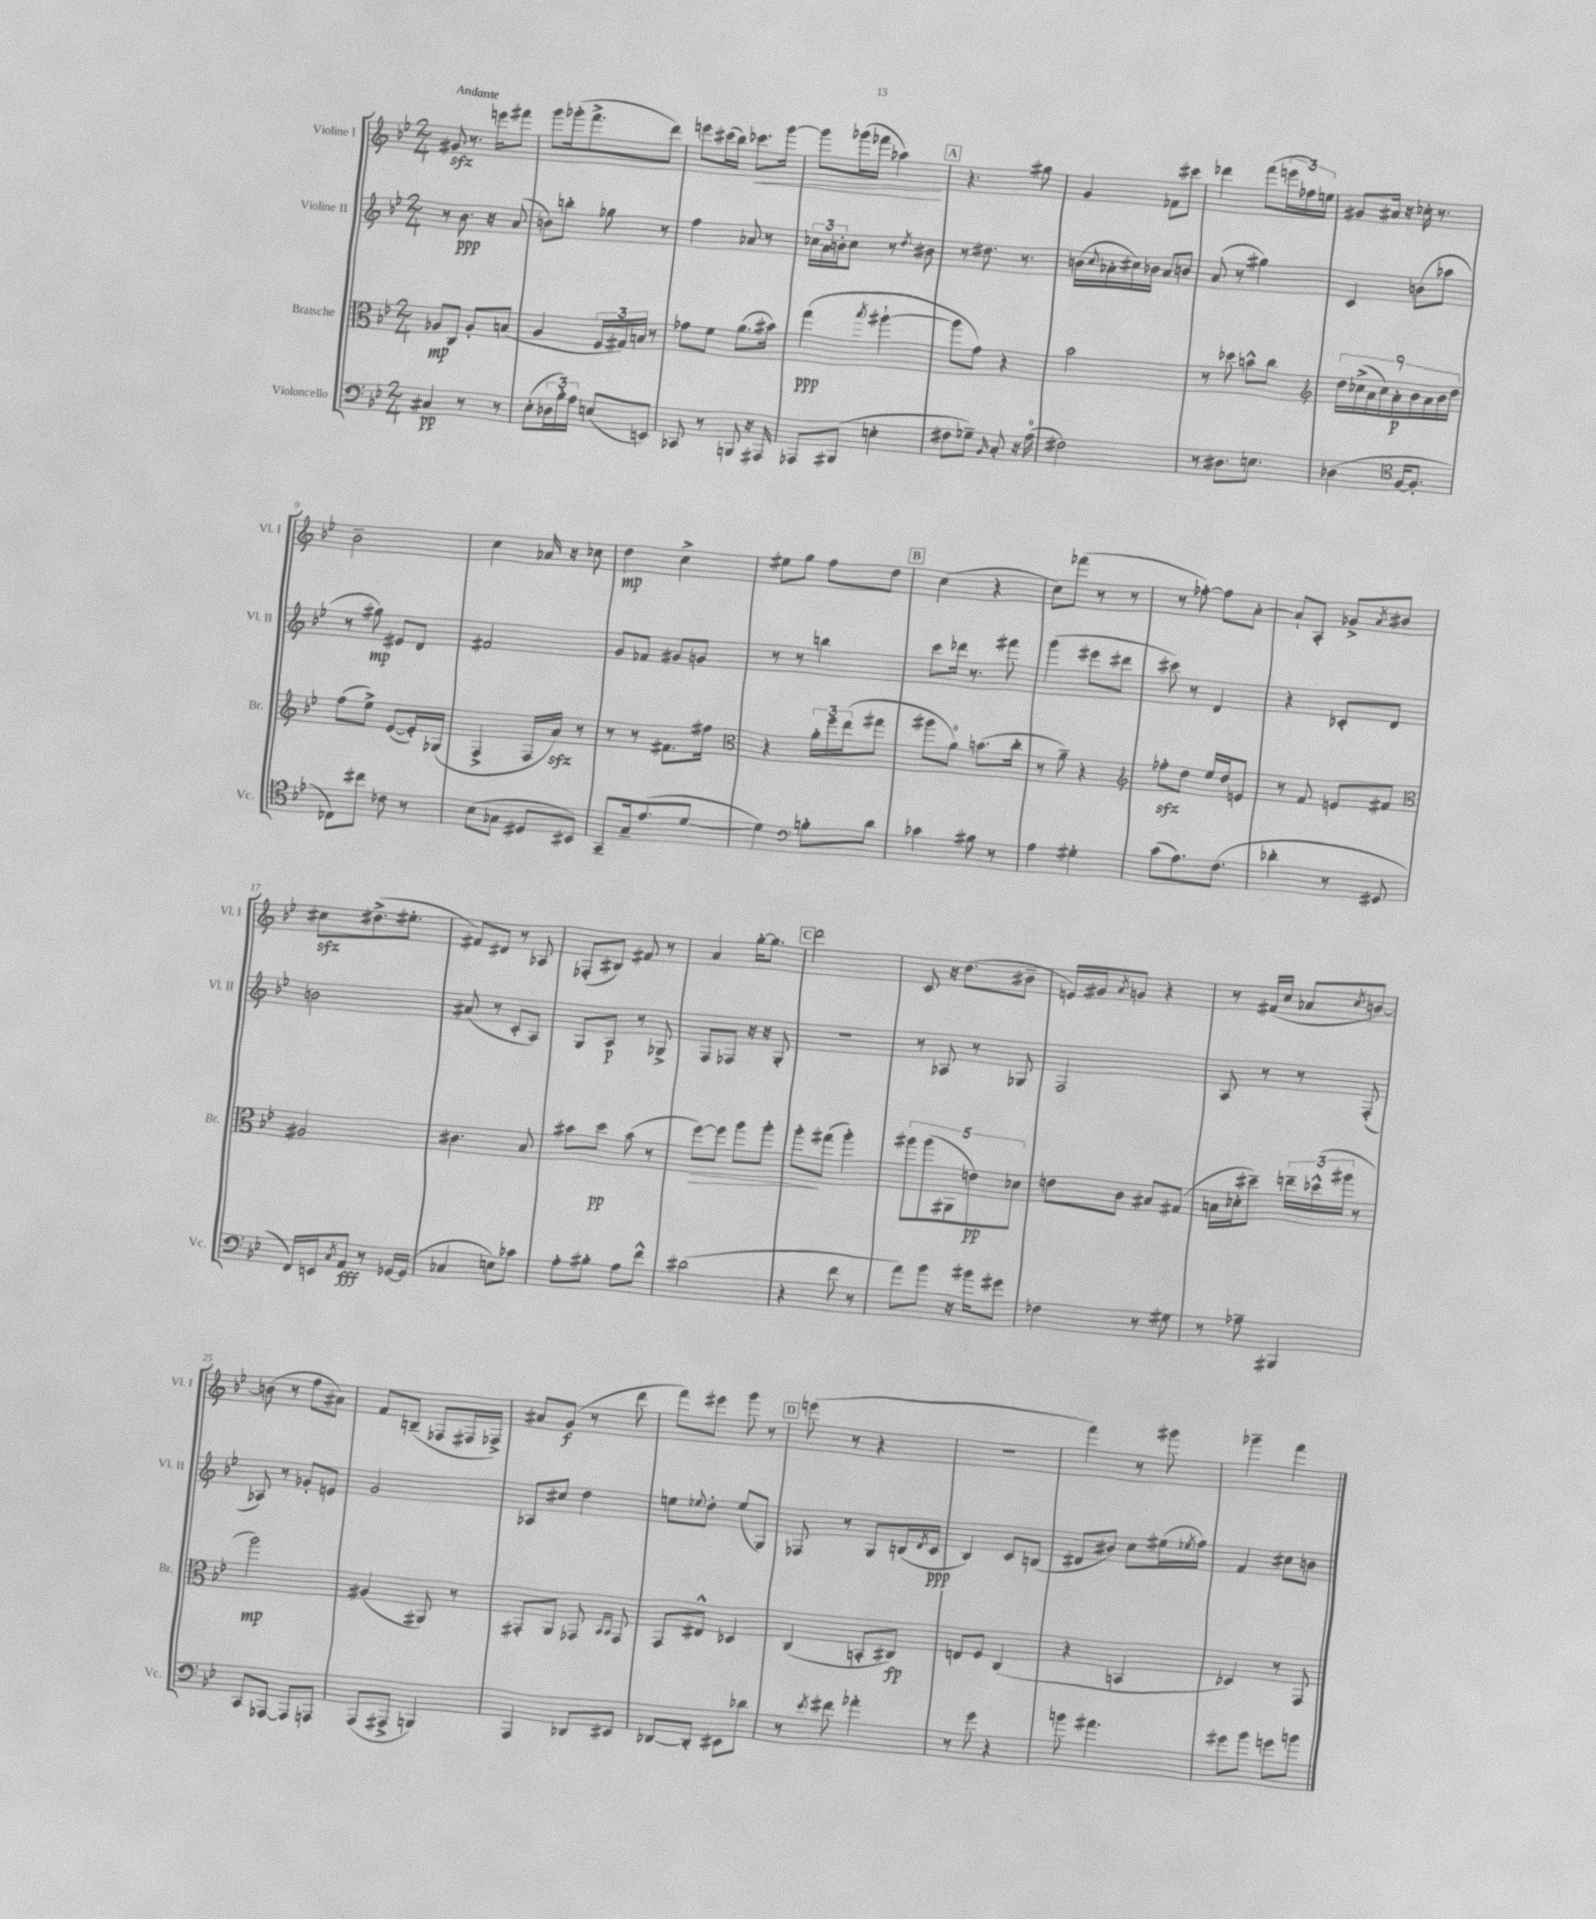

**kern	**dynam	**kern	**dynam	**kern	**dynam	**kern	**dynam
*part4	*part4	*part3	*part3	*part2	*part2	*part1	*part1
*staff4	*staff4	*staff3	*staff3	*staff2	*staff2	*staff1	*staff1
*I"Violoncello	*	*I"Bratsche	*	*I"Violine II	*	*I"Violine I	*
*I'Vc.	*	*I'Br.	*	*I'Vl. II	*	*I'Vl. I	*
*clefF4	*	*clefC3	*	*clefG2	*	*clefG2	*
*k[b-e-]	*	*k[b-e-]	*	*k[b-e-]	*	*k[b-e-]	*
*M2/4	*	*M2/4	*	*M2/4	*	*M2/4	*
=1	=1	=1	=1	=1	=1	=1	=1
!	!	!	!	!	!	!LO:TX:a:B:t=Andante	!
4C#X/	pp	8A-X/L	mp	8r	.	8g#Xzz/	.
.	.	8C/J	.	8.b-\	ppp	8.r	.
8r	.	8A-'/L	.	.	.	.	.
.	.	.	.	16r	.	16eeen\KL	.
8r	.	(8Bn/J	.	(8a/	.	8fff#X\J	.
=2	=2	=2	=2	=2	=2	=2	=2
(8E-'\L	.	4A/	.	8bn\L)	.	8ggg\L	.
24D-X\L	.	.	.	8bbn'\J	.	(16ggg-X'\k	.
24B-'\)	.	.	.	.	.	.	.
.	.	.	.	.	.	8.fff^\	.
24A\JJ	.	.	.	.	.	.	.
(8En/L	.	24F/LL	.	8gg-X\	.	.	.
.	.	24G#X/)	.	.	.	.	.
.	.	24Bn/JJ	.	.	.	.	.
8EEn/J)	.	8r	.	8r	.	8ddd\J)	.
=3	=3	=3	=3	=3	=3	=3	=3
8CC-X/	.	8g-X\L	.	4ff\	.	8eeen\L	.
8r	.	8f\J	.	.	.	(16ccc#X\L	.
.	.	.	.	.	.	16bb-\JJ)	.
!	!	!	!	!	!	!	!LO:HP:b
8BBBn/	.	(8.a\L	.	8a-X/	.	8.ccc-X\L	<
16r	.	.	.	8r	.	.	.
16AAA#X/	.	16b#X\Jk)	.	.	.	[16ggg\Jk	.
=4	=4	=4	=4	=4	=4	=4	=4
8AAA-X/L	.	(4gg\	ppp	24cc-X\LL	.	8ggg\L]	.
.	.	.	.	24a\	.	.	.
.	.	.	.	24bn'\J	.	.	.
(8BBB#X/J	.	.	.	8cc-\J	.	(16ggg-X\L	.
.	.	.	.	.	.	16fff-X\JJ	.
.	.	8qbb-/	.	.	.	.	.
4En'\	.	[4aa#X`\	.	8r	.	4aa-X\)	.
.	.	.	.	8qdd/	.	.	.
.	.	.	.	8b#X\	.	.	.
.	.	.	.	.	.	.	[
!!LO:REH:place=s1:t=A
=5	=5	=5	=5	=5	=5	=5	=5
8F#X\L	.	8aa#\L]	.	8r	.	4.r	.
8G-X~\J)	.	8g\J)	.	8.dd#X\	.	.	.
16qqBB-/	.	.	.	.	.	.	.
8C'/	.	4r	.	.	.	.	.
.	.	.	.	8.r	.	.	.
16r	.	.	.	.	.	8gg#X\	.
(16A\	.	.	.	.	.	.	.
=6	=6	=6	=6	=6	=6	=6	=6
2F#X\)	.	2b-\	.	(16bn\LL	.	4g/	.
.	.	.	.	8qqcc/	.	.	.
.	.	.	.	16a-X'\	.	.	.
.	.	.	.	16cc#X\)	.	.	.
.	.	.	.	16b-X\JJ	.	.	.
.	.	.	.	8a-/L	.	8f-X\L	.
.	.	.	.	8bn/J	.	8ccc#X\J	.
=7	=7	=7	=7	=7	=7	=7	=7
8r	.	8r	.	(8a/	.	4ddd-X\	.
8.D#X\L	.	8dd-X\	.	8r	.	.	.
.	.	8bn^^\L	.	4gg#X\)	.	(8fff\L	.
8.En\J	.	.	.	.	.	.	.
.	.	8cc\J	.	.	.	24eeen\L	.
.	.	.	.	.	.	24ff-X\)	.
.	.	.	.	.	.	24een\JJ	.
=8	=8	=8	=8	=8	=8	=8	=8
*	*	*clefG2	*	*	*	*	*
(4D-X\	.	18dd\LL	.	4c/	.	8g#X/L	.
.	.	(18cc-X^\	.	.	.	.	.
.	.	18a\	.	.	.	.	.
.	.	.	.	.	.	16a#X/Jk	.
.	.	18cc-\)	.	.	.	.	.
.	.	.	.	.	.	16r	.
.	.	18a'\	p	.	.	.	.
*clefC4	*	*	*	*	*	*	*
[16F/KL	.	.	.	(8bn\L	.	16cc-X'\	.
.	.	18b-\	.	.	.	.	.
8.F'/J]	.	.	.	.	.	8.r	.
.	.	18a\	.	.	.	.	.
.	.	.	.	8aa-X\J	.	.	.
.	.	18b-\	.	.	.	.	.
.	.	18dd\JJ	.	.	.	.	.
!!LO:LB:g=z
=9	=9	=9	=9	=9	=9	=9	=9
8C-X\L)	.	(8ff\L	.	8r	.	2b-~\	.
8cc#X\J	.	8ee-^\J)	.	8gg#X\)	mp	.	.
8c-X\	.	([8e-/L	.	8e#X/L	.	.	.
8r	.	16e-'/L])	.	8d/J	.	.	.
.	.	(16G-X/JJ	.	.	.	.	.
=10	=10	=10	=10	=10	=10	=10	=10
(8B-\L	.	4F^/	.	2f#X/	.	4cc\	.
8G-X\J	.	.	.	.	.	.	.
8D#X/L	.	16F/LL	.	.	.	16a-X/	.
.	.	16azz/JJ)	.	.	.	16r	.
8BB#X/J)	.	8r	.	.	.	8cc-X\	.
=11	=11	=11	=11	=11	=11	=11	=11
8GG~/L	.	8r	.	8g/L	.	4dd\	mp
16G~/k	.	8r	.	8f-X/J	.	.	.
(8.e-/	.	.	.	.	.	.	.
.	.	8.f#X\L	.	8g#X/L	.	4cc^\	.
[8d/J	.	.	.	8gn/J	.	.	.
.	.	16ff#X\Jk	.	.	.	.	.
=12	=12	=12	=12	=12	=12	=12	=12
*	*	*clefC3	*	*	*	*	*
4d\])	.	4r	.	8r	.	8ee#X\L	.
.	.	.	.	8r	.	8gg\J	.
*clefF4	*	*	*	*	*	*	*
8Bn'\L	.	24a'\LL	.	4bbn\	.	8ff\L	.
.	.	24ff\	.	.	.	.	.
.	.	(24ee-\J	.	.	.	.	.
8d\J	.	8gg#X\J	.	.	.	8dd\J	.
!!LO:REH:place=s1:t=B
=13	=13	=13	=13	=13	=13	=13	=13
4c-X\	.	8aa#X\L	.	8ccc\L	.	(4cc\	.
.	.	8a\J)	.	16ddd-X\Jk	.	.	.
.	.	.	.	8.r	.	.	.
8B#X\	.	(8.bn\L	.	.	.	4r	.
8r	.	.	.	8fff#X\	.	.	.
.	.	16cc'\Jk	.	.	.	.	.
=14	=14	=14	=14	=14	=14	=14	=14
4A\	.	8r	.	(4ggg\	.	8cc\L)	.
.	.	8a~\)	.	.	.	(8fff-X\J	.
4G#X'\	.	4r	.	8eee#X\L	.	8r	.
.	.	.	.	8ddd#X\J	.	8r	.
=15	=15	=15	=15	=15	=15	=15	=15
*	*	*clefG2	*	*	*	*	*
(8c\L	.	8ff-Xzz'\L	.	8ccc#X\)	.	8r	.
8.A\)	.	8dd\J	.	8r	.	[8ff-X'\)	.
.	.	16ee-/LL	.	4d/	.	8ff-\L]	.
(8.F\J	.	16dd/J	.	.	.	.	.
.	.	8en/J	.	.	.	[8a'\J	.
=16	=16	=16	=16	=16	=16	=16	=16
4d-X'\	.	8r	.	4r	.	8a`/L]	.
.	.	8f/	.	.	.	8A'/J	.
8r	.	8en/L	.	8c-X'/L	.	8g-X^/L	.
.	.	.	.	.	.	8qa/	.
8GG#X/	.	8f#X/J	.	8d/J	.	8b#X/J	.
!!LO:LB:g=z
=17	=17	=17	=17	=17	=17	=17	=17
*	*	*clefC3	*	*	*	*	*
16FF/LL)	.	2A#X/	.	2bn\	.	8cc#Xzz\L	.
16EEn/J	.	.	.	.	.	.	.
8qC/	.	.	.	.	.	.	.
8AA/J	fff	.	.	.	.	(8.dd#X^\	.
8r	.	.	.	.	.	.	.
.	.	.	.	.	.	8.ee#X'\J	.
[16GG-X/LL	.	.	.	.	.	.	.
(16GG-/JJ]	.	.	.	.	.	.	.
=18	=18	=18	=18	=18	=18	=18	=18
4C-X/	.	4.c#X\	.	(8a#X/	.	8f#X/L)	.
.	.	.	.	8r	.	8d#X/J	.
8En\L)	.	.	.	8c'/L	.	8r	.
8c-X\J	.	8B-/	.	8A/J)	.	8A-X/	.
=19	=19	=19	=19	=19	=19	=19	=19
8A'\L	.	8b#X\L	.	8G/L	.	(8F-X'/L	.
8B#X'\J	.	8dd\J	pp	8A/J	p	8B#X/J)	.
8A\L	.	(8b#\	.	8r	.	8f#X/	.
8f^^\J	.	8r	.	8G-X^/	.	8r	.
=20	=20	=20	=20	=20	=20	=20	=20
!	!	!	!LO:HP:b	!	!	!	!
(2d#X\	.	[8ff\L)	>	8F/L	.	4a/	.
.	.	8ff\J]	.	8F-X/J	.	.	.
.	.	8aa\L	.	16r	.	[16gg'\KL	.
.	.	.	.	16r	.	8.gg\J]	.
.	.	8aa'\J	.	8G'/	.	.	.
!!LO:REH:place=s1:t=C
=21	=21	=21	=21	=21	=21	=21	=21
4r	.	8aa'\L	.	2r	.	2ddd\	.
.	.	(8gg#X\J	]	.	.	.	.
8f\	.	4aa'\)	.	.	.	.	.
8r	.	.	.	.	.	.	.
=22	=22	=22	=22	=22	=22	=22	=22
8a\L)	.	10aa#X\L	.	8r	.	8c/	.
.	.	(10aa#\	.	.	.	.	.
8b-\J	.	.	.	8A-X/	.	16r	.
.	.	.	.	.	.	(8.dd\L	.
.	.	10AA#X\	.	.	.	.	.
16r	.	.	.	8r	.	.	.
.	.	10en\)	pp	.	.	.	.
16b#X\KL	.	.	.	.	.	.	.
8g#X\J	.	.	.	8G-X/	.	8b#X~\J	.
.	.	10d-X\J	.	.	.	.	.
=23	=23	=23	=23	=23	=23	=23	=23
4F-X\	.	8en\L	.	2F/	.	16en/LL)	.
.	.	.	.	.	.	16g#X/J	.
.	.	.	.	.	.	8qa/	.
.	.	8c\J	.	.	.	8gn/J	.
8r	.	8B#X/L	.	.	.	4r	.
8G#X\	.	(8G#X/J	.	.	.	.	.
=24	=24	=24	=24	=24	=24	=24	=24
8r	.	16Bn\LL	.	8A/	.	8r	.
.	.	16d-X'\J	.	.	.	.	.
8A-X~\	.	8dd#X~\J)	.	8r	.	(16f#X/LL	.
.	.	.	.	.	.	16cc/JJ	.
4BBB#X/	.	24een~\LL	.	8r	.	8a-X/L	.
.	.	(24dd-X^^\	.	.	.	.	.
.	.	24aa#X\JJ	.	.	.	.	.
.	.	.	.	.	.	8qcc/	.
.	.	8r	.	(8F'/	.	[8bn/J)	.
!!LO:LB:g=z
=25	=25	=25	=25	=25	=25	=25	=25
8CC/L	.	2aa\)	mp	8A-X/)	.	(8bn\]	.
[8AAA-X/J	.	.	.	8r	.	8r	.
8AAA-/L]	.	.	.	8g-X'/L	.	8ff\L	.
8AAAn/J	.	.	.	8en/J	.	8a#X\J)	.
=26	=26	=26	=26	=26	=26	=26	=26
(8AAA/L	.	(4A#X/	.	2g/	.	8f/L	.
8AAA#X^/J	.	.	.	.	.	(8Bn~/J	.
4BBBn/)	.	8AA#X/)	.	.	.	8F-X/L	.
.	.	8r	.	.	.	16F#X/L	.
.	.	.	.	.	.	16F-X^/JJ)	.
=27	=27	=27	=27	=27	=27	=27	=27
4AAA/	.	8GG#X'/L	.	8A-X/L	.	8a#X/L	.
.	.	8AA/J	.	8cc#X/J	.	(8g/J	f
8DD-X/L	.	8GG-X/	.	4dd\	.	8r	.
.	.	16qqBB-/LL	.	.	.	.	.
.	.	16qqBB-/JJ	.	.	.	.	.
8EE#X/J	.	8GG-/	.	.	.	8ddd\	.
=28	=28	=28	=28	=28	=28	=28	=28
[8DD-X/L	.	8GG/L	.	8een\L	.	8fff\L)	.
.	.	.	.	8qqee-X/	.	.	.
8DD-'/J]	.	8E#X^^/J	.	8dd'\J	.	8eee#X\J	.
8EE#X\L	.	4D-X/	.	(8ee-/L	.	8ggg\	.
8d-X\J	.	.	.	8G/J)	.	8r	.
!!LO:REH:place=s1:t=D
=29	=29	=29	=29	=29	=29	=29	=29
8r	.	(4C/	.	8F-X/	.	(8eeen\	.
8qe-/	.	.	.	.	.	.	.
8f#X\	.	.	.	8r	.	8r	.
4a-X'\	.	8BBn'/L	.	8G/L	.	4r	.
.	.	8C#X/J)	fp	(16Bn/L	.	.	.
.	.	.	.	8qd/	.	.	.
.	.	.	.	16c/JJ	ppp	.	.
=30	=30	=30	=30	=30	=30	=30	=30
8r	.	8En/L	.	4B-/)	.	2r	.
8g\	.	8F/J	.	.	.	.	.
4r	.	(4C/	.	8c/L	.	.	.
.	.	.	.	(8Bn/J	.	.	.
=31	=31	=31	=31	=31	=31	=31	=31
8bn\	.	4r	.	8d#X/L	.	4fff\)	.
4.a#X\	.	.	.	8b#X/J)	.	.	.
.	.	4BBn/	.	8cc\L	.	8r	.
.	.	.	.	(16ee#X\L	.	8ggg#X\	.
.	.	.	.	8qee-X/	.	.	.
.	.	.	.	16ff\JJ)	.	.	.
=32	=32	=32	=32	=32	=32	=32	=32
8g#X\L	.	4D-X/)	.	4f/	.	4ggg-X~\	.
8b-\J	.	.	.	.	.	.	.
8gn\L	.	8r	.	8cc#X\L	.	4fff\	.
8bn\J	.	8GG/	.	8bn\J	.	.	.
==	==	==	==	==	==	==	==
*-	*-	*-	*-	*-	*-	*-	*-
